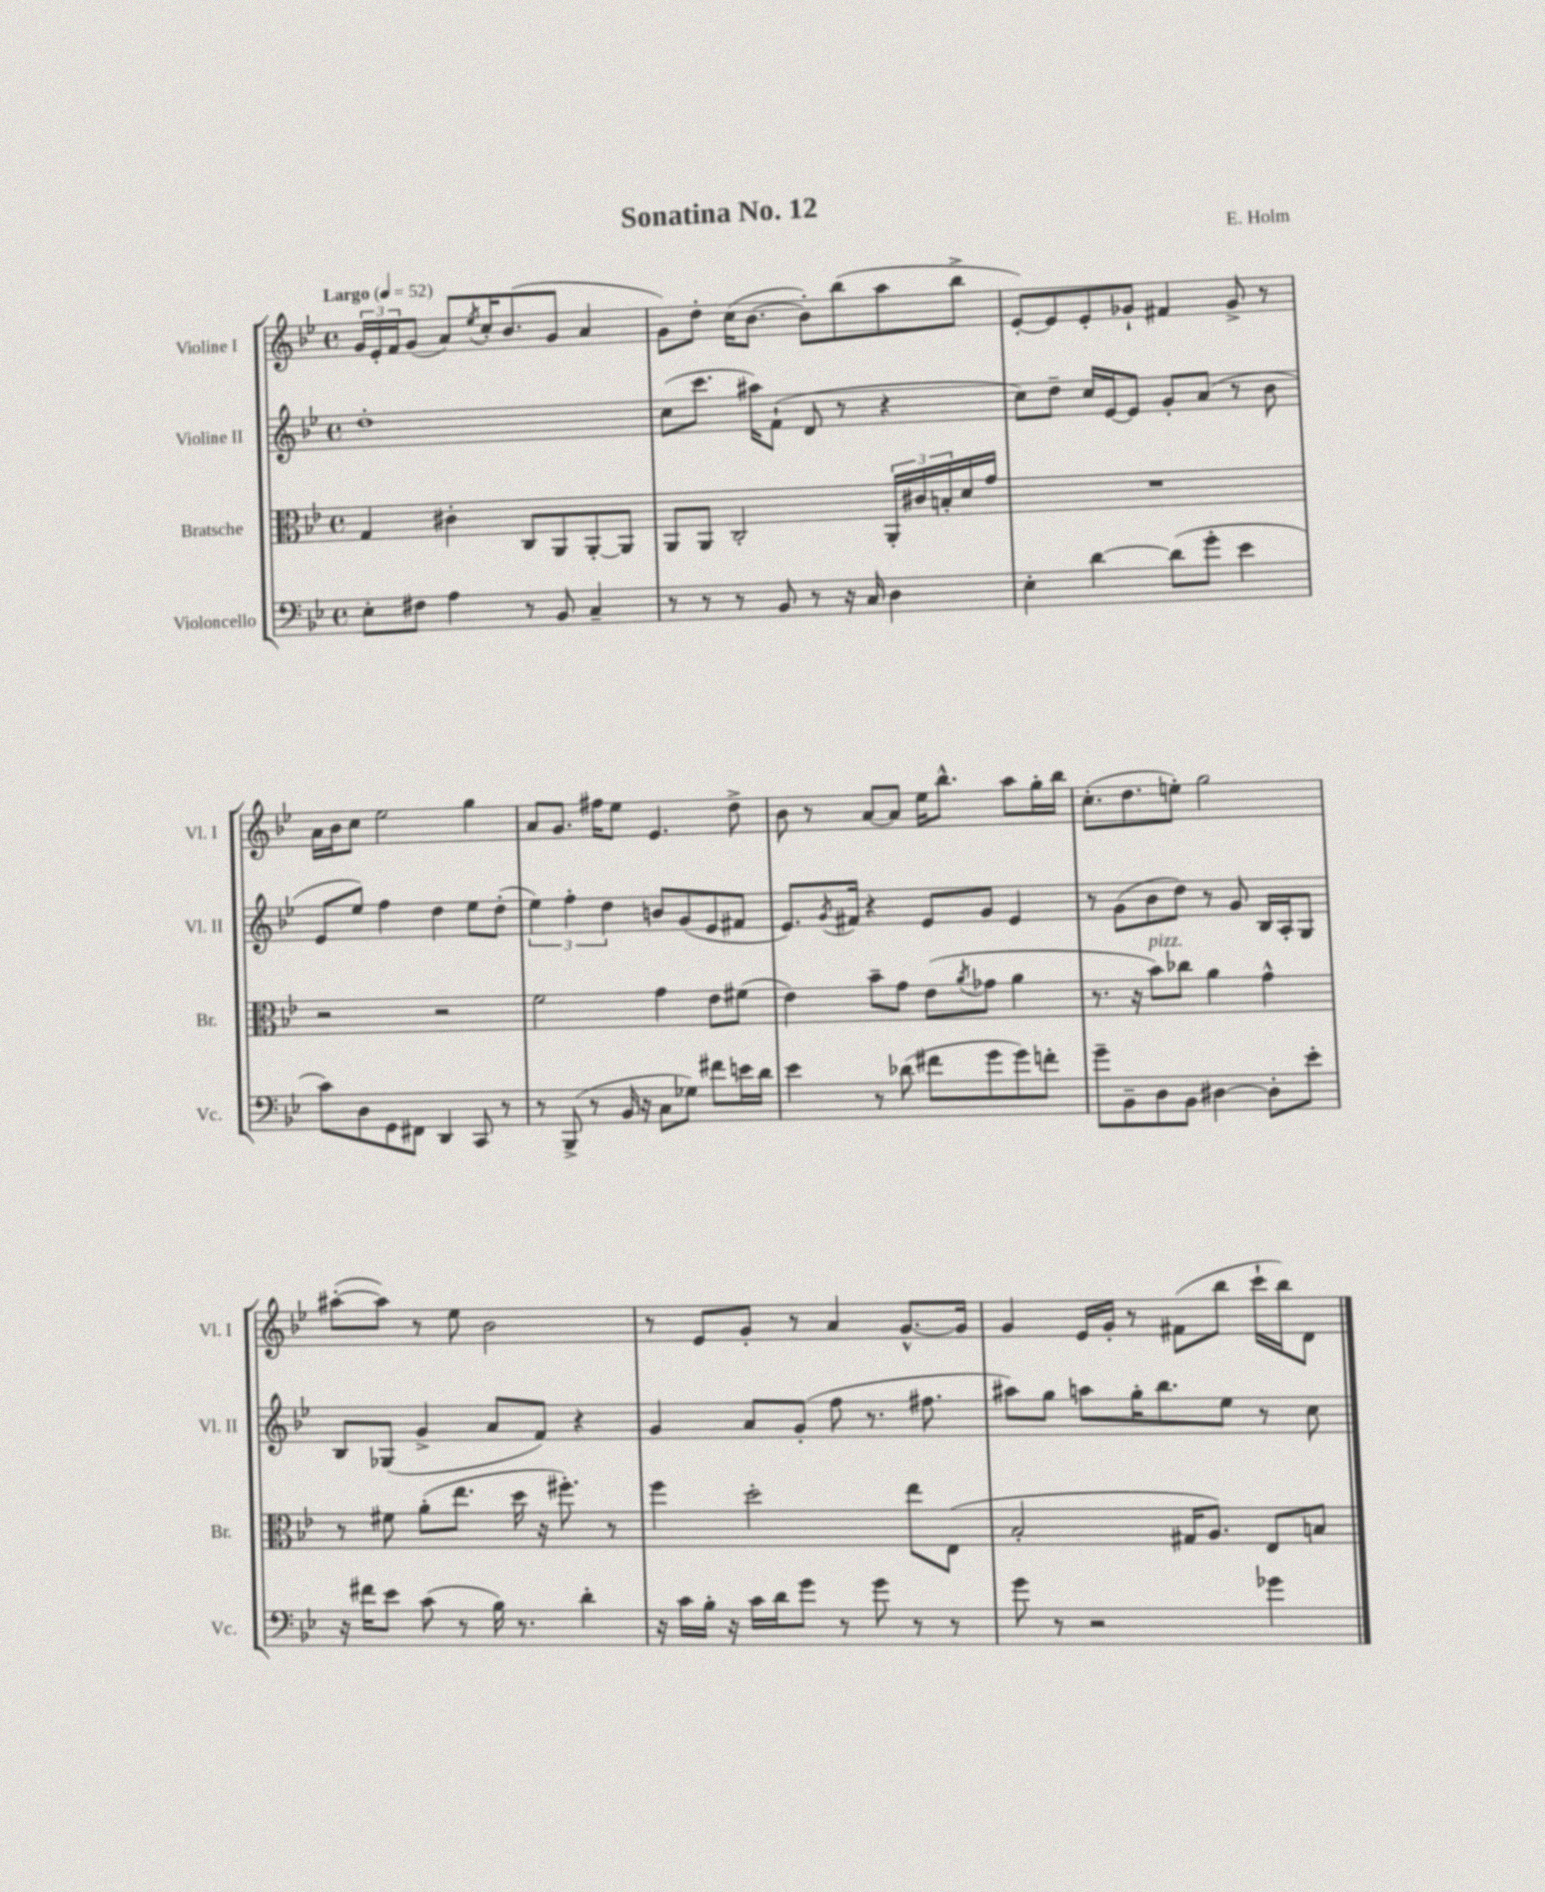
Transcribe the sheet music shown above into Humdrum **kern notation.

**kern	**kern	**kern	**kern
*staff4	*staff3	*staff2	*staff1
*clefF4	*clefC3	*clefG2	*clefG2
*k[b-e-]	*k[b-e-]	*k[b-e-]	*k[b-e-]
*M4/4	*M4/4	*M4/4	*M4/4
*met(c)	*met(c)	*met(c)	*met(c)
*MM52	*MM52	*MM52	*MM52
8E-'	4G	1dd'	24g
.	.	.	24e-'
.	.	.	24f
8F#	.	.	(8g
4A	4c#'	.	8a)
.	.	.	8qee-
.	.	.	16cc'
.	.	.	(8.b-
8r	8C	.	.
8BB-	8AA	.	8g
4C~	[8AA'	.	4a
.	8AA]	.	.
=	=	=	=
8r	8AA	(8cc	8g)
8r	8AA	8.ccc	8dd'
8r	2C'	.	(16cc
.	.	16aa#)	[8.b-
8BB-	.	(8f`	.
8r	.	8d	8b-'])
16r	.	8r	(8bb-
16C	.	.	.
4D	24AA'	4r	8aa
.	24c#	.	.
.	24B'	.	.
.	16d	.	8bb-^
.	16g	.	.
=	=	=	=
4E-'	1r	8cc)	[8e-')
.	.	8dd~	8e-]
[4d	.	16cc	8e-'
.	.	[16e-	.
.	.	8e-]	8g-`
(8d]	.	8g'	4f#
8g'	.	(8a	.
4e-	.	8r	8g-^
.	.	8b-	8r
=	=	=	=
8c)	2r	8e-	16a
.	.	.	16b-
8D	.	8ee-)	8cc
8GG	.	4ff	2ee-
8FF#	.	.	.
4DD	2r	4dd	.
8CC	.	8ee-	4gg
8r	.	(8dd'	.
=	=	=	=
8r	2f	6ee-)	8a
(8BBB-^	.	.	8.g
.	.	6ff'	.
8r	.	.	.
.	.	.	16ff#
.	.	6dd	.
16BB-	.	.	8ee-
16r	.	.	.
8C	4g	8b	4.e-
8G-)	.	(8g	.
8f#	8e-	8e-	.
16e	(8f#	8f#	8dd^
16d	.	.	.
=	=	=	=
4e-	4e-)	8.e-)	8b-
.	.	.	8r
.	.	8qg	.
.	.	16f#	.
8r	8b-~	4r	[8a
(8d-	8g	.	8a]
8f#	(8e-	8e-	16ee-
.	.	.	8.bb-^^
.	8qa	.	.
8g	8g-	8g	.
8g)	4a	4e-	8aa
8f'	.	.	16gg'
.	.	.	16bb-
=	=	=	=
8g~	8.r	8r	(8.cc'
8BB-~	.	(8g	.
.	16r	.	8.dd
8D	8b-)	8b-	.
8BB-	8cc-	8dd)	8ee')
[4D#	4a	8r	2gg
.	.	8g	.
8D#']	4g^^	16B-	.
.	.	16A'	.
8e-'	.	8G	.
=	=	=	=
16r	8r	8B-	([8aa#'
16f#	.	.	.
8e-	8f#	(8G-	8aa#])
(8c	(8a'	4g^	8r
8r	8.ee-	.	8ee-
16B-)	.	8a	2b-
8.r	16dd	.	.
.	16r	8f)	.
.	8.ff#')	.	.
4d'	.	4r	.
.	8r	.	.
=	=	=	=
16r	4ff	4g	8r
16c	.	.	.
16B-'	.	.	8e-
16r	.	.	.
16c	2dd'	8a	8g'
16d	.	.	.
8g	.	(8g'	8r
8r	.	8ff	4a
8g	.	8.r	.
8r	8ee-	.	[8.g^^
.	.	8.ff#	.
8r	(8E-	.	.
.	.	.	16g]
=	=	=	=
8g	2B-'	8aa#)	4g
8r	.	8gg	.
2r	.	8aa	16e-
.	.	.	16g'
.	.	16gg'	8r
.	.	8.bb-	.
.	16G#	.	(8f#
.	8.A)	.	.
.	.	8ee-	8bb-
4g-	8E-	8r	16ccc`
.	.	.	16bb-)
.	8B	8cc	8d
==	==	==	==
*-	*-	*-	*-
